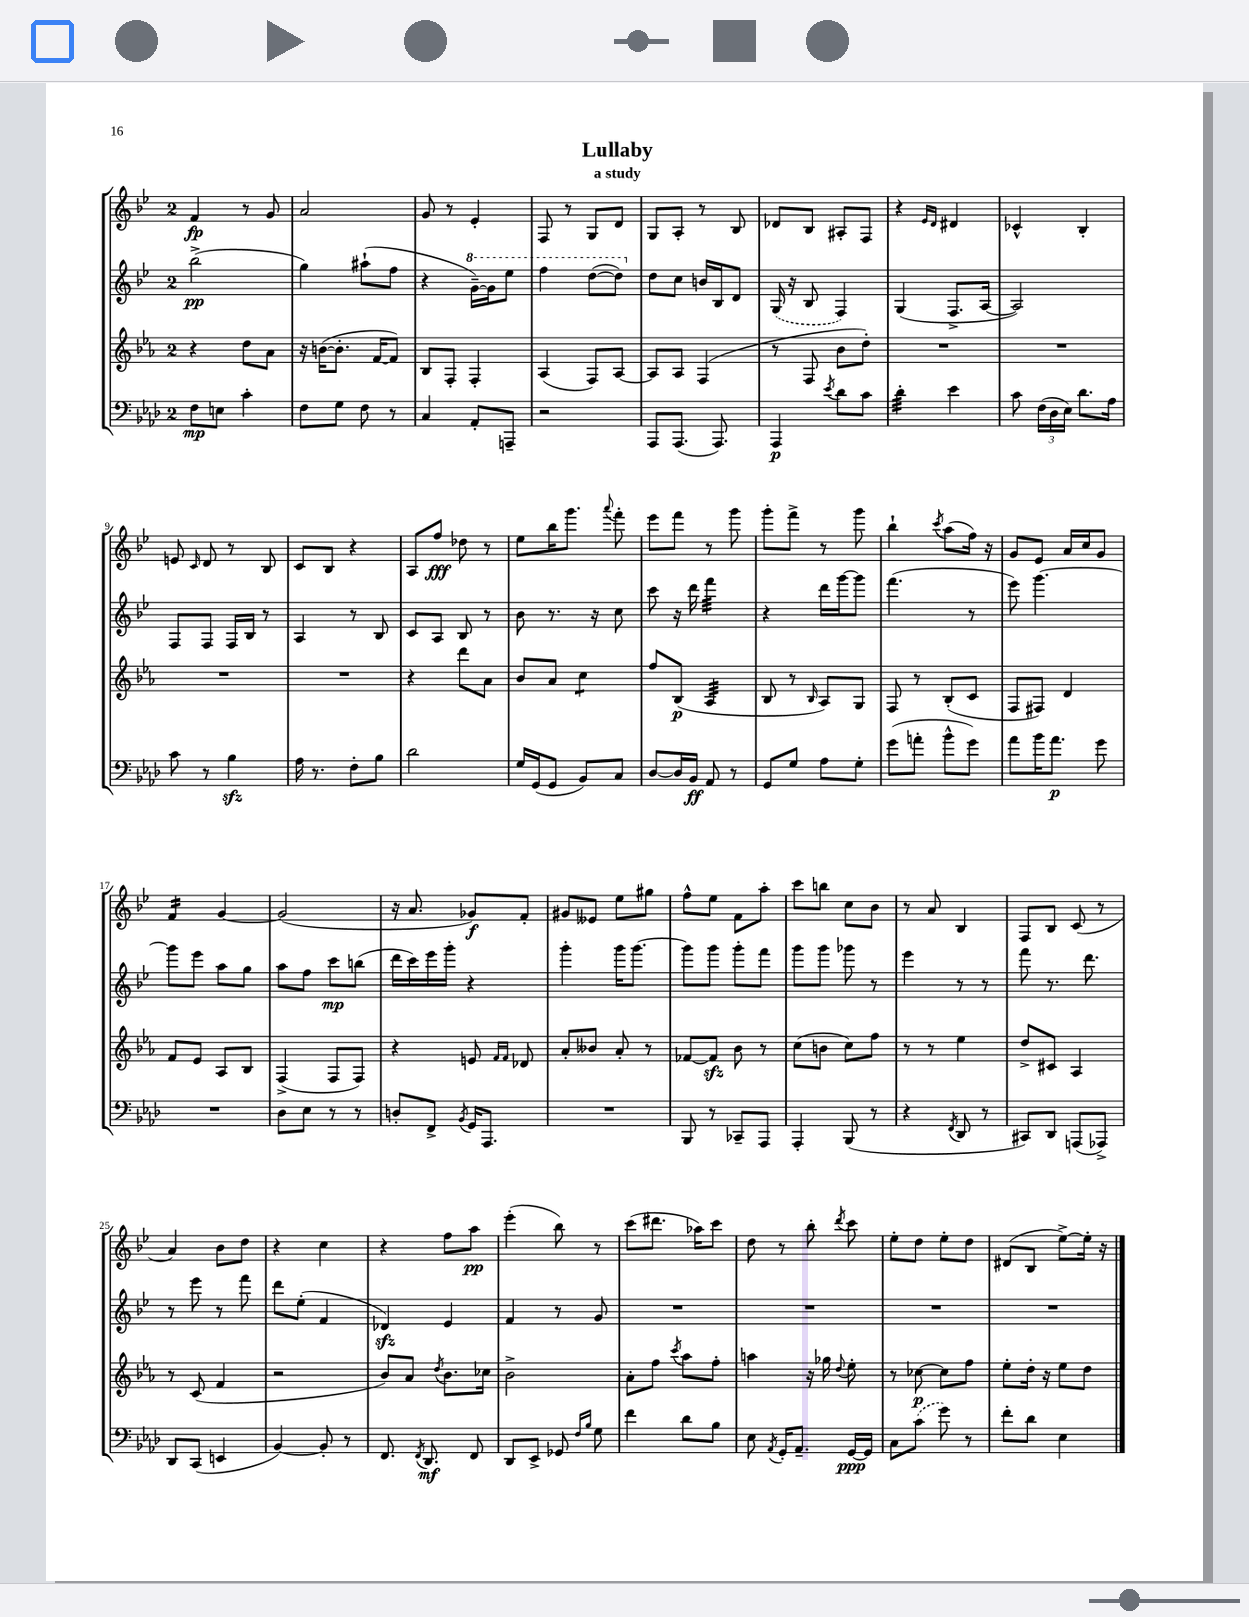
\header { title = "Lullaby" subtitle = "a study" }
<<
\new StaffGroup <<
\new Staff = "s0" {
    \clef treble \key bes \major \once \override Staff.TimeSignature.style = #'single-digit \time 2/4
    \autoBeamOff f'4\fp r8 g'8 |
    a'2 |
    g'8 r8 ees'4-. |
    f8 r8 g8[ d'8] |
    g8[ a8]-. r8 bes8 |
    des'8[ bes8] ais8[-. f8] |
    r4 \grace { ees'16[ d'16] } dis'4 |
    ces'4-^ bes4-. |
    e'8 \grace { c'16 } d'8 r8 bes8 |
    c'8[ bes8] r4 |
    a8[ f''8]\fff des''8 r8 |
    ees''8[ bes''16 g'''8.] \appoggiatura { a'''8 } f'''8-. |
    ees'''8[ f'''8] r8 g'''8 |
    g'''8[-. f'''8]-> r8 g'''8 |
    bes''4-! \acciaccatura { c'''8 } a''8[( f''16]) r16 |
    g'8[ ees'8] a'16[ c''16 g'8] |
    f'4:16 g'4~ |
    g'2( |
    r16 a'8. ges'8[\f) f'8]-. |
    gis'8[ eeses'8] ees''8[ gis''8] |
    f''8[-^ ees''8] f'8[ a''8]-. |
    c'''8[ b''8] c''8[ bes'8] |
    r8 a'8 bes4 |
    f8[ bes8] c'8( r8 |
    a'4) bes'8[ d''8] |
    r4 c''4 |
    r4 f''8[ a''8]\pp |
    ees'''4-.( bes''8) r8 |
    c'''8[( dis'''8.] aes''16[) c'''8] |
    d''8 r8 bes''8-. \acciaccatura { d'''8 } c'''8 |
    ees''8[-. d''8] ees''8[-. d''8] |
    dis'8[( bes8] ees''8[~->) ees''16]-. r16 \bar "|." |
}
\new Staff = "s1" {
    \clef treble \key bes \major \once \override Staff.TimeSignature.style = #'single-digit \time 2/4
    \autoBeamOff bes''2->\pp( |
    g''4) ais''8[-!( f''8] |
    r4 \ottava #1 g''16[~--) g''16 ees'''8] |
    f'''4 d'''8[~( d'''8]) \ottava #0 |
    d''8[ c''8] b'16[ bes16 d'8] |
    \once \slurDashed g16( r16 bes8 f4) |
    g4( f8.[-> a16]~ |
    a2) |
    f8[ f8] f16[ bes16] r8 |
    a4 r8 bes8 |
    c'8[ a8] bes8 r8 |
    bes'8 r8. r16 c''8 |
    c'''8 r16 d'''16 f'''4:32 |
    r4 d'''16[ g'''16~ g'''8] |
    f'''4.( r8 |
    ees'''8) g'''4.~ |
    g'''8[ ees'''8] a''8[ g''8] |
    a''8[ f''8] c'''8[\mp b''8]( |
    d'''16[ c'''16) ees'''16 g'''16]-. r4 |
    g'''4-. g'''16[ g'''8.]~ |
    g'''8[ g'''8] g'''8[-. f'''8] |
    g'''8[ g'''8] ges'''8 r8 |
    ees'''4 r8 r8 |
    f'''8 r8. d'''8. |
    r8 ees'''8 r8 f'''8 |
    d'''8[ ees''8]-.( f'4 |
    des'4\sfz) ees'4 |
    f'4 r8 g'8 |
    R2 |
    R2 |
    R2 |
    R2 \bar "|." |
}
\new Staff = "s2" {
    \clef treble \key ees \major \once \override Staff.TimeSignature.style = #'single-digit \time 2/4
    \autoBeamOff r4 d''8[ aes'8] |
    r16 b'16[~( b'8.]-. f'16[~ f'8]) |
    bes8[ f8]-. f4-. |
    aes4( f8[) aes8]~ |
    aes8[ aes8] f4( |
    r8 f8 bes'8[ d''8]-.) |
    R2 |
    R2 |
    R2 |
    R2 |
    r4 d'''8[ aes'8] |
    bes'8[ aes'8] c''4:8 |
    f''8[ bes8]\p( aes4:32 |
    bes8 r8 \grace { bes16 } aes8[) g8] |
    f8 r8 bes8[-.( c'8] |
    f8[ fis8]) d'4 |
    f'8[ ees'8] aes8[ bes8] |
    f4->( f8[ f8]) |
    r4 e'8 \grace { f'16[ f'16] } des'8 |
    aes'8[-. beses'8] aes'8-. r8 |
    fes'8[~ fes'8]\sfz bes'8 r8 |
    c''8[( b'8] c''8[) f''8] |
    r8 r8 ees''4 |
    d''8[-> cis'8] aes4 |
    r8 c'8( f'4 |
    r2 |
    bes'8[) aes'8] \acciaccatura { d''8 } bes'8.[ ces''16] |
    bes'2-> |
    aes'8[-. f''8] \acciaccatura { c'''8 } aes''8[ f''8]-. |
    a''4 r16 ges''16 \appoggiatura { d''8 } ees''8-. |
    r8 ces''8~\p ces''8[ f''8] |
    ees''8[-. d''16]-. r16 ees''8[ d''8] \bar "|." |
}
\new Staff = "s3" {
    \clef bass \key aes \major \once \override Staff.TimeSignature.style = #'single-digit \time 2/4
    \autoBeamOff f8[\mp e8] c'4-. |
    f8[ g8] f8 r8 |
    c4 aes,8[-. a,,8]-- |
    r2 |
    aes,,8[ aes,,8.]( aes,,8.) |
    aes,,4\p \acciaccatura { ees'8 } des'8[ c'8] |
    des'4:32-. ees'4 |
    c'8 \tuplet 3/2 { f16[( des16 ees16]) } des'8.[ aes16] |
    c'8 r8 bes4\sfz |
    aes16 r8. f8[-. bes8] |
    des'2 |
    g16[ g,16( g,8] bes,8[) c8] |
    des8[~ des16 bes,16]\ff aes,8 r8 |
    g,8[ g8] aes8[ g8]-. |
    g'8[( a'8]-. bes'8[-^ g'8]) |
    aes'8[ bes'16 aes'8.]\p g'8 |
    R2 |
    des8[ ees8] r8 r8 |
    d8[-. f,8]-> \acciaccatura { bes,8 } g,16[ aes,,8.] |
    R2 |
    bes,,8 r8 ces,8[-- aes,,8] |
    aes,,4-. bes,,8( r8 |
    r4 \acciaccatura { f,8 } des,8 r8 |
    cis,8[) des,8] a,,8[( aes,,8]->) |
    des,8[ c,8]( e,4 |
    bes,4~) bes,8-. r8 |
    f,8. \acciaccatura { f,8 } des,8.\mf f,8 |
    des,8[ ees,8]-> ges,8 \grace { f16[ bes16] } g8 |
    f'4 des'8[ bes8] |
    ees8 \acciaccatura { aes,8 } g,16[-. aes,8.]-- g,16[~\ppp g,16] |
    c8[ \once \slurDashed c'8]( g'8) r8 |
    f'8[-. des'8] ees4 \bar "|." |
}
>>
>>
